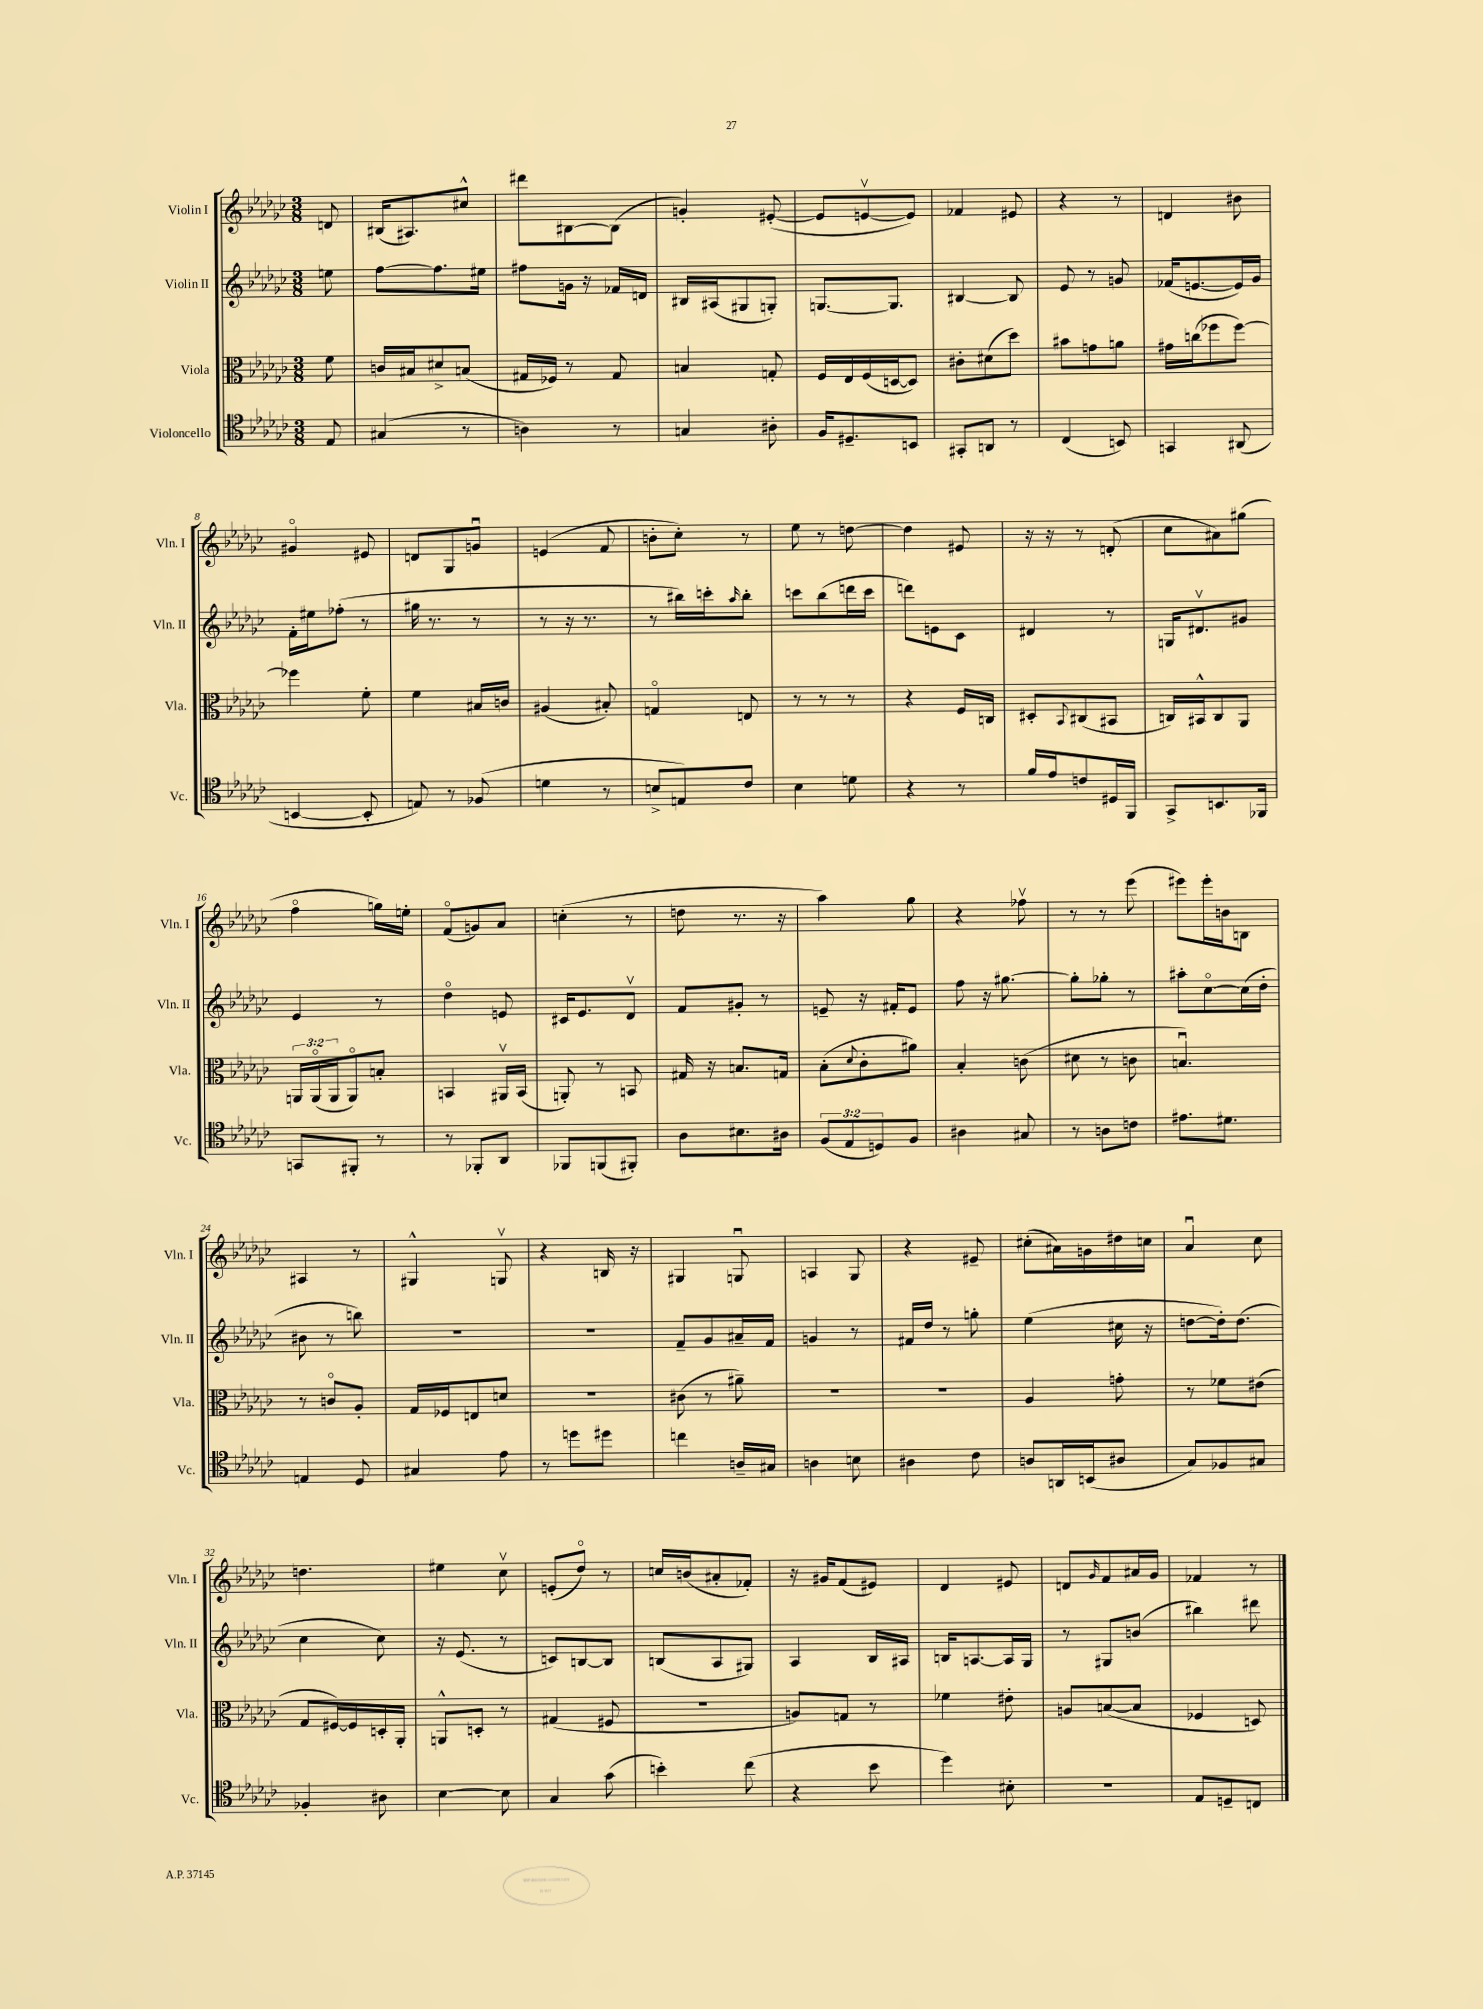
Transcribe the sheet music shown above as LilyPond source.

<<
\new StaffGroup <<
\new Staff = "s0" \with { instrumentName = "Violin I" shortInstrumentName = "Vln. I" } {
    \clef treble \key ges \major \numericTimeSignature \time 3/8 \partial 8
    d'8 |
    bis16( ais8.) cis''8-^ |
    dis'''8 bis8~ bis8( |
    g'4-.) eis'8~-.( |
    eis'8 e'8~\upbow e'8) |
    fes'4 eis'8 |
    r4 r8 |
    d'4 bis'8 |
    gis'4\flageolet eis'8 |
    d'8 ges8 g'8\downbow |
    e'4( f'8 |
    b'8-. ces''8-.) r8 |
    ees''8 r8 d''8~ |
    d''4 eis'8 |
    r16 r16 r8 d'8-.( |
    ces''8 ais'8) gis''8( |
    f''4\flageolet g''16) e''16-. |
    f'8\flageolet( g'8) aes'8 |
    c''4-.( r8 |
    d''8 r8. r16 |
    aes''4) ges''8 |
    r4 fes''8\upbow |
    r8 r8 ees'''8( |
    eis'''8) eis'''16-. b'16 b8 |
    ais4 r8 |
    gis4-^ g8\upbow |
    r4 b16 r16 |
    gis4 g8\downbow |
    a4 ges8 |
    r4 eis'8-- |
    cis''8-.( ais'16) g'16 dis''16 c''16 |
    aes'4\downbow ces''8 |
    d''4. |
    eis''4 ces''8\upbow |
    e'8-.( des''8\flageolet) r8 |
    c''16 b'16( ais'8-. fes'8-.) |
    r16 gis'16 f'8( eis'8) |
    des'4 eis'8 |
    d'8 \grace { ges'16 } f'8 ais'16 ges'16 |
    fes'4 r8 \bar "|." |
}
\new Staff = "s1" \with { instrumentName = "Violin II" shortInstrumentName = "Vln. II" } {
    \clef treble \key ges \major \numericTimeSignature \time 3/8 \partial 8
    e''8 |
    f''8~ f''8. eis''16 |
    fis''8 g'16 r16 fes'16 d'16 |
    bis16 ais16( gis8 g8-.) |
    g8.~ g8. |
    bis4~ bis8 |
    ees'8 r8 g'8 |
    fes'16( e'8.~ e'16) ges'16 |
    f'16-. eis''16 fes''8-.( r8 |
    gis''16 r8. r8 |
    r8 r16 r8. |
    r8 bis''16) c'''16-. \grace { aes''16 } bis''8-. |
    c'''8 bes''8( d'''16 c'''16 |
    d'''8) e'8 ces'8 |
    dis'4 r8 |
    g16 dis'8.\upbow gis'8 |
    ees'4 r8 |
    des''4\flageolet e'8 |
    cis'16 ees'8. des'8\upbow |
    f'8 gis'8-. r8 |
    e'8-- r16 fis'16-. e'8 |
    f''8 r16 gis''8.~ |
    gis''8-. ges''8-. r8 |
    ais''8-. ces''8~\flageolet ces''16( des''16-. |
    bis'8 r8 b''8) |
    R4. |
    R4. |
    f'8-- ges'8 ais'16-- f'16 |
    g'4 r8 |
    fis'16 des''16 r8 g''8-. |
    ees''4( cis''16 r16 |
    d''8~ d''16-.) d''8.( |
    ces''4 ces''8) |
    r16 ees'8.( r8 |
    c'8) b8~ b8 |
    b8( aes8 gis8) |
    aes4 bes16 ais16 |
    b16 a8.~ a16 ges16 |
    r8 gis8 b'8( |
    bis''4) dis'''8 \bar "|." |
}
\new Staff = "s2" \with { instrumentName = "Viola" shortInstrumentName = "Vla." } {
    \clef alto \key ges \major \numericTimeSignature \time 3/8 \override Staff.TupletNumber.text = #tuplet-number::calc-fraction-text \partial 8
    f'8 |
    c'16 bis16 dis'8-> b8( |
    gis16 fes16) r8 gis8 |
    b4 g8-. |
    f16 ees16 f16( d16~ d8) |
    cis'8-. dis'8( des''8) |
    bis'8 g'8 a'8 |
    gis'16 c''16( fes''8 fes''8~) |
    fes''4 f'8-. |
    f'4 bis16 c'16 |
    ais4( bis8-.) |
    g4\flageolet e8 |
    r8 r8 r8 |
    r4 f16 c16 |
    dis8-. \appoggiatura { bes,8 } cis8( bis,8 |
    c16) bis,16-^ c8 aes,8 |
    \tuplet 3/2 { a,16 a,16\flageolet( a,16 } a,8\flageolet) b8-. |
    b,4 ais,16\upbow b,16( |
    a,8-.) r8 b,8 |
    gis16 r16 b8. g16 |
    bes8-.( \appoggiatura { des'8 } ces'8-. ais'8) |
    bes4-. c'8( |
    dis'8 r8 c'8 |
    b4.\downbow) |
    r8 c'8\flageolet aes8-. |
    ges16 fes16 e8 d'8 |
    R4. |
    cis'8( r8 ais'8--) |
    R4. |
    R4. |
    aes4 g'8-. |
    r8 fes'8 eis'8( |
    ges8 fis16~) fis16 d16-. aes,16-. |
    a,8-^ d8-. r8 |
    gis4( fis8 |
    R4. |
    a8) g8 r8 |
    fes'4 eis'8-. |
    a8 b8~( b8 |
    fes4 d8) \bar "|." |
}
\new Staff = "s3" \with { instrumentName = "Violoncello" shortInstrumentName = "Vc." } {
    \clef tenor \key ges \major \numericTimeSignature \time 3/8 \override Staff.TupletNumber.text = #tuplet-number::calc-fraction-text \partial 8
    ees8 |
    gis4( r8 |
    a4) r8 |
    g4 ais8-. |
    f16 dis8.-- b,8 |
    gis,8-. a,8 r8 |
    ces4( b,8) |
    g,4 ais,8( |
    b,4~ b,8-. |
    e8) r8 fes8( |
    d'4 r8 |
    b8-> e8) ces'8 |
    bes4 d'8 |
    r4 r8 |
    f'16 ees'16 c'8 dis16 f,16 |
    ges,8-> b,8. fes,16 |
    g,8 fis,8-. r8 |
    r8 fes,8-. aes,8 |
    fes,8 f,8( fis,8-.) |
    aes8 bis8. ais16 |
    \tuplet 3/2 { f8( ees8 d8) } f8 |
    ais4 gis8 |
    r8 a8 c'8 |
    eis'8. dis'8. |
    e4 des8 |
    gis4 ees'8 |
    r8 d''8 dis''8 |
    c''4 a16-- gis16 |
    a4 b8 |
    ais4 ces'8 |
    a8 a,16 b,16( ais8 |
    ges8) fes8 gis8 |
    fes4-. ais8 |
    bes4~ bes8 |
    ges4 ges'8( |
    b'4-.) ces''8( |
    r4 bes'8 |
    des''4) bis8-. |
    R4. |
    ees8 d8-- c8 \bar "|." |
}
>>
>>
